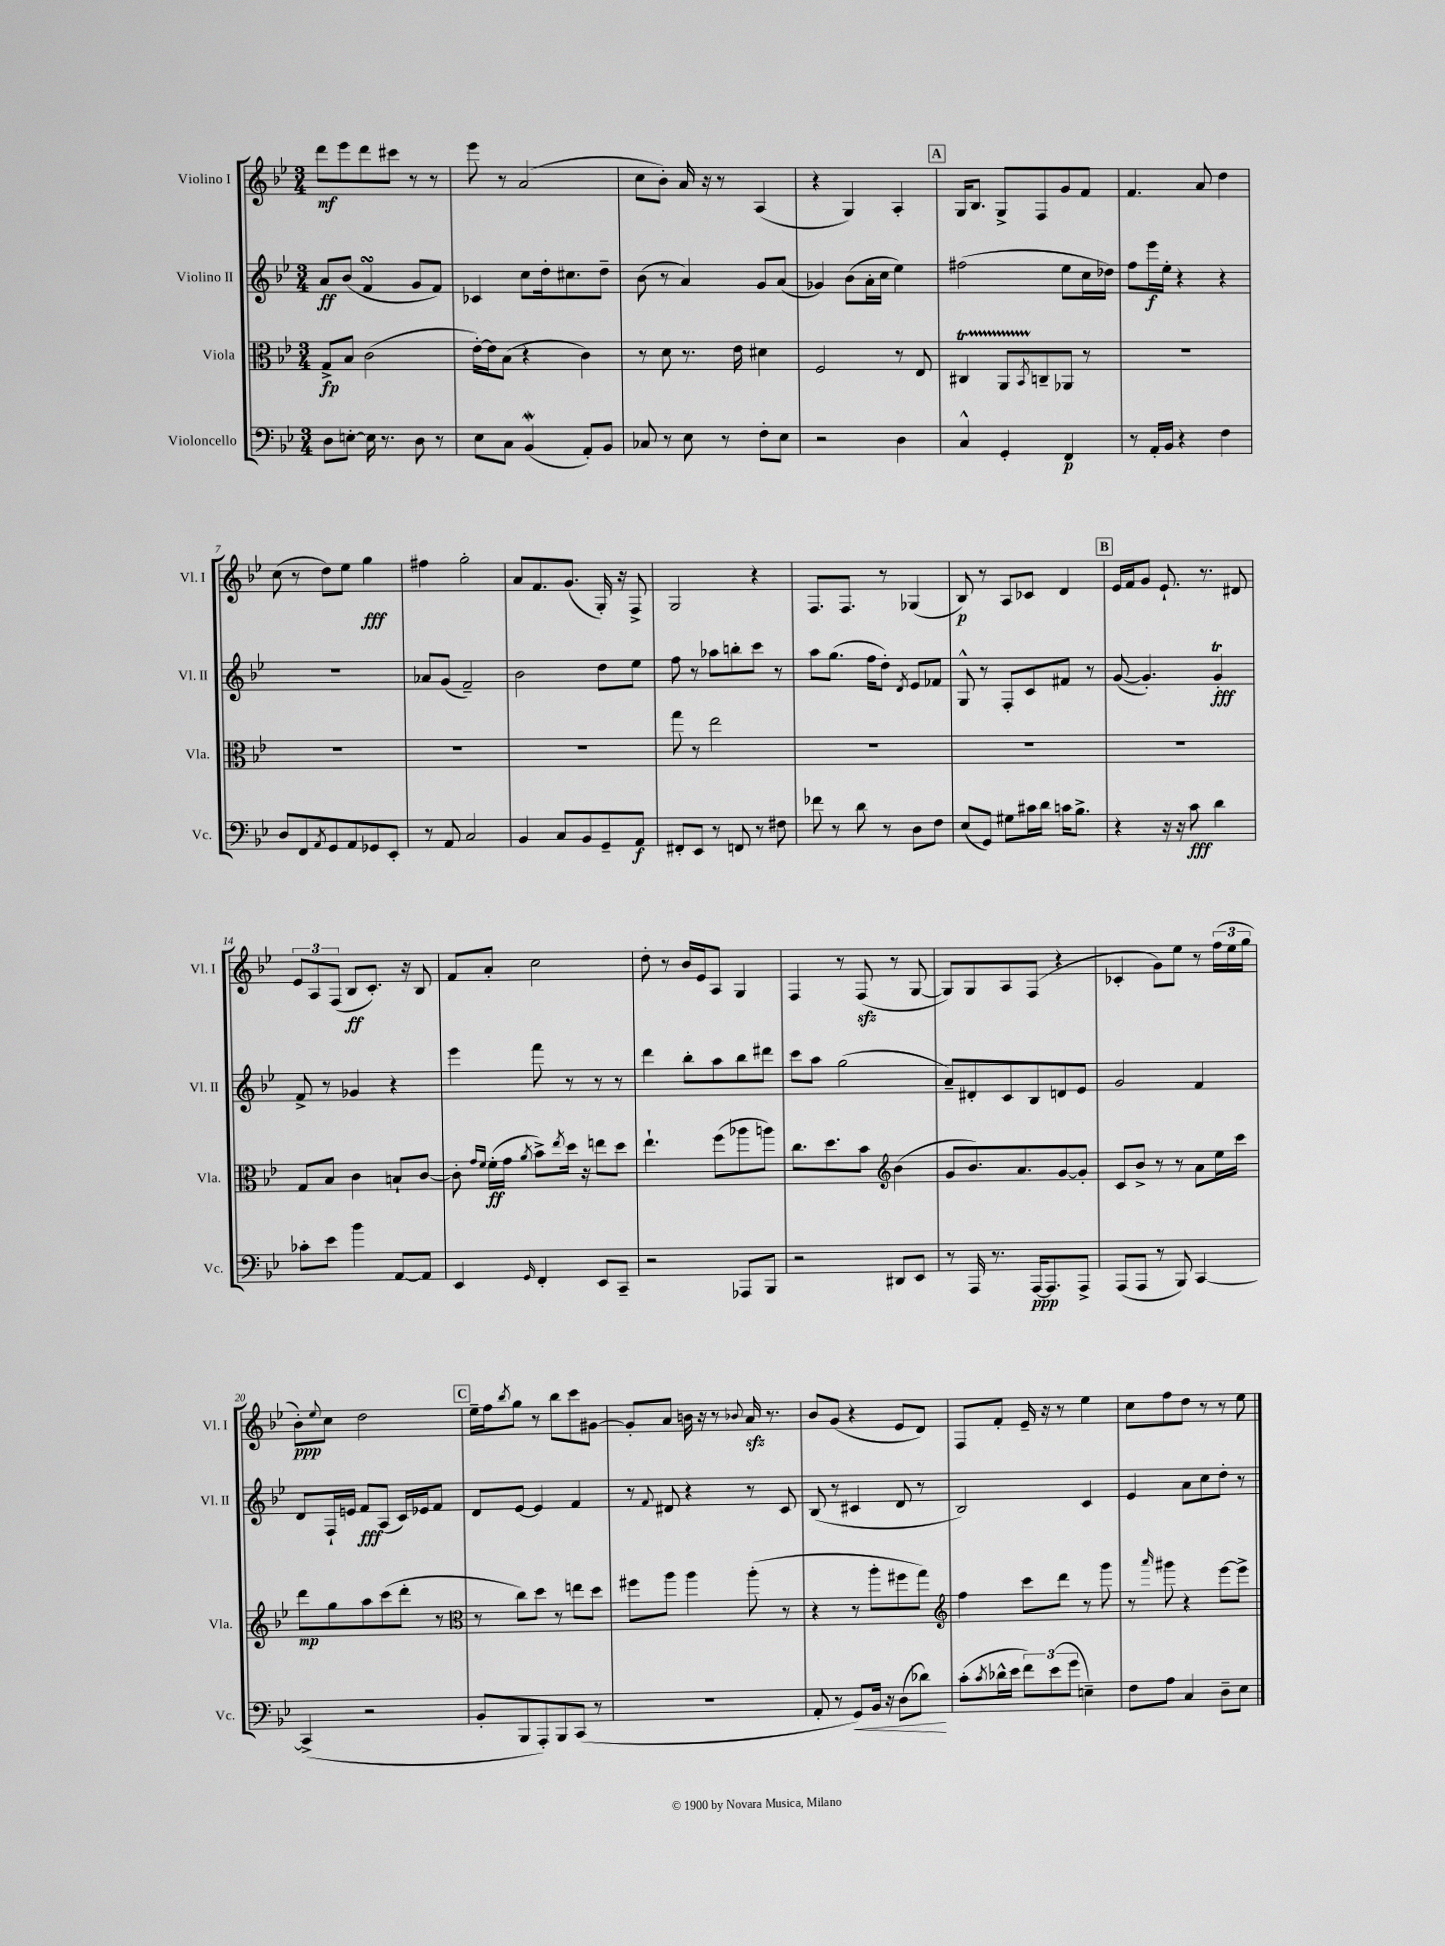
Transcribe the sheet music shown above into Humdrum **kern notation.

**kern	**dynam	**kern	**dynam	**kern	**dynam	**kern	**dynam
*part4	*part4	*part3	*part3	*part2	*part2	*part1	*part1
*staff4	*staff4	*staff3	*staff3	*staff2	*staff2	*staff1	*staff1
*I"Violoncello	*	*I"Viola	*	*I"Violino II	*	*I"Violino I	*
*I'Vc.	*	*I'Vla.	*	*I'Vl. II	*	*I'Vl. I	*
*clefF4	*	*clefC3	*	*clefG2	*	*clefG2	*
*k[b-e-]	*	*k[b-e-]	*	*k[b-e-]	*	*k[b-e-]	*
*M3/4	*	*M3/4	*	*M3/4	*	*M3/4	*
=1	=1	=1	=1	=1	=1	=1	=1
8D\L	.	8G^/L	fp	8a/L	ff	8ddd\L	mf
[8En'\J	.	8B-/J	.	(8b-/J	.	8eee-\	.
16E\]	.	(2c\	.	4fsSSS/	.	8ddd\	.
8.r	.	.	.	.	.	.	.
.	.	.	.	.	.	8ccc#X\J	.
8D\	.	.	.	8g/L	.	8r	.
8r	.	.	.	8f/J)	.	8r	.
=2	=2	=2	=2	=2	=2	=2	=2
8E-\L	.	[16e-'\LL)	.	4c-X/	.	8eee-\	.
.	.	16e-\J]	.	.	.	.	.
8C\J	.	(8B-\J	.	.	.	8r	.
(4BB-w/	.	4r	.	8cc\L	.	(2a/	.
.	.	.	.	16dd'\k	.	.	.
.	.	.	.	8.cc#X\	.	.	.
8AA'/L)	.	4c\)	.	.	.	.	.
8BB-/J	.	.	.	8dd~\J	.	.	.
=3	=3	=3	=3	=3	=3	=3	=3
8C-X/	.	8r	.	(8b-\	.	8cc\L	.
8r	.	8d\	.	8r	.	8b-'\J)	.
8E-\	.	8.r	.	4a/)	.	16a/	.
.	.	.	.	.	.	16r	.
8r	.	.	.	.	.	8r	.
.	.	16e-\	.	.	.	.	.
8F'\L	.	4d#X\	.	8g/L	.	(4A/	.
8E-\J	.	.	.	(8a/J	.	.	.
=4	=4	=4	=4	=4	=4	=4	=4
2r	.	2F/	.	4g-X/)	.	4r	.
.	.	.	.	(8b-\L	.	4G/)	.
.	.	.	.	16a'\L	.	.	.
.	.	.	.	16cc\JJ	.	.	.
4D\	.	8r	.	4ee-\)	.	4A'/	.
.	.	8E-/	.	.	.	.	.
!!LO:REH:place=s1:t=A
=5	=5	=5	=5	=5	=5	=5	=5
4C^^/	.	4C#Xt/	.	(2ff#X\	.	16G/KL	.
.	.	.	.	.	.	8.B-/J	.
4GG'/	.	8AATTT/L	.	.	.	8G^/L	.
.	.	8qBB-/	.	.	.	.	.
.	.	8Cn~/	.	.	.	8F/	.
4FF/	p	8AA-X/J	.	8ee-\L	.	8g/	.
.	.	8r	.	16cc\L	.	8f/J	.
.	.	.	.	16dd-X\JJ)	.	.	.
=6	=6	=6	=6	=6	=6	=6	=6
8r	.	2.r	.	8ff\L	.	4.f/	.
16AA'/LL	.	.	.	16eee-\L	f	.	.
16BB-/JJ	.	.	.	16ee-'\JJ	.	.	.
4r	.	.	.	4r	.	.	.
.	.	.	.	.	.	8a/	.
4F\	.	.	.	4r	.	4dd\	.
!!LO:LB:g=z
=7	=7	=7	=7	=7	=7	=7	=7
8D/L	.	2.r	.	2.r	.	(8cc\	.
8FF/	.	.	.	.	.	8r	.
8qAA/	.	.	.	.	.	.	.
8GG/	.	.	.	.	.	8dd\L)	.
8AA/	.	.	.	.	.	8ee-\J	.
8GG-X/	.	.	.	.	.	4gg\	fff
8EE-'/J	.	.	.	.	.	.	.
=8	=8	=8	=8	=8	=8	=8	=8
8r	.	2.r	.	8a-X/L	.	4ff#X\	.
8AA/	.	.	.	(8g/J	.	.	.
2C/	.	.	.	2f~/)	.	2gg'\	.
=9	=9	=9	=9	=9	=9	=9	=9
4BB-/	.	2.r	.	2b-\	.	8a/L	.
.	.	.	.	.	.	8.f/	.
8C/L	.	.	.	.	.	.	.
.	.	.	.	.	.	(8.g/J	.
8BB-/	.	.	.	.	.	.	.
8GG~/	.	.	.	8dd\L	.	16G'/)	.
.	.	.	.	.	.	16r	.
8AA/J	f	.	.	8ee-\J	.	8F^/	.
=10	=10	=10	=10	=10	=10	=10	=10
8FF#X'/L	.	8gg\	.	8ff\	.	2G/	.
8EE-/J	.	8r	.	8r	.	.	.
8r	.	2ee-\	.	8aa-X\L	.	.	.
8FFn/	.	.	.	8bbn'\	.	.	.
8r	.	.	.	8ccc\J	.	4r	.
8F#X\	.	.	.	8r	.	.	.
=11	=11	=11	=11	=11	=11	=11	=11
8f-X\	.	2.r	.	8aa\L	.	8.F/L	.
8r	.	.	.	(8.gg\J	.	.	.
.	.	.	.	.	.	8.F/J	.
8d\	.	.	.	.	.	.	.
.	.	.	.	16ff\KL	.	.	.
8r	.	.	.	8dd'\J)	.	8r	.
.	.	.	.	8qd/	.	.	.
8D\L	.	.	.	8e-/L	.	(4G-X/	.
8F\J	.	.	.	8f-X/J	.	.	.
=12	=12	=12	=12	=12	=12	=12	=12
(8E-/L	.	2.r	.	8G^^/	.	8B-/)	p
8GG/J)	.	.	.	8r	.	8r	.
8G#X\L	.	.	.	8F'/L	.	8A/L	.
16c#X\L	.	.	.	8c/	.	8c-X/J	.
16d\JJ	.	.	.	.	.	.	.
16cn\KL	.	.	.	8f#X/J	.	4d/	.
8.B-^\J	.	.	.	.	.	.	.
.	.	.	.	8r	.	.	.
!!LO:REH:place=s1:t=B
=13	=13	=13	=13	=13	=13	=13	=13
4r	.	2.r	.	([8g/	.	16e-/LL	.
.	.	.	.	.	.	16f/J	.
.	.	.	.	4.g'/])	.	8g/J	.
16r	.	.	.	.	.	8.e-`/	.
16r	.	.	.	.	.	.	.
8c\	fff	.	.	.	.	.	.
.	.	.	.	.	.	8.r	.
4d\	.	.	.	4gT'/	fff	.	.
.	.	.	.	.	.	8d#X/	.
!!LO:LB:g=z
=14	=14	=14	=14	=14	=14	=14	=14
8c-X'\L	.	8G/L	.	8f^/	.	12e-/L	.
.	.	.	.	.	.	12A/	.
8e-\J	.	8B-/J	.	8r	.	.	.
.	.	.	.	.	.	(12F/J	.
4b-\	.	4c\	.	4g-X/	.	8B-/L	ff
.	.	.	.	.	.	8.c'/J)	.
[8AA/L	.	8Bn`/L	.	4r	.	.	.
.	.	.	.	.	.	16r	.
8AA/J]	.	[8c/J	.	.	.	8B-/	.
=15	=15	=15	=15	=15	=15	=15	=15
4EE-/	.	8c'\]	.	4eee-\	.	8f/L	.
.	.	16qqg/LL	.	.	.	.	.
.	.	16qqf/JJ	.	.	.	.	.
.	.	(16f'\LL	ff	.	.	8a'/J	.
.	.	16g\JJ	.	.	.	.	.
16qqGG/	.	8qa/	.	.	.	.	.
4FF'/	.	8b-^\L)	.	8fff\	.	2cc\	.
.	.	8qee-/	.	.	.	.	.
.	.	16dd\Jk	.	8r	.	.	.
.	.	16r	.	.	.	.	.
8EE-/L	.	8een\L	.	8r	.	.	.
8CC~/J	.	8dd\J	.	8r	.	.	.
=16	=16	=16	=16	=16	=16	=16	=16
2r	.	4.ee-`\	.	4ddd\	.	8dd'\	.
.	.	.	.	.	.	8r	.
.	.	.	.	8bb-'\L	.	16b-/LL	.
.	.	.	.	.	.	16e-/J	.
.	.	(8ff\L	.	8aa\	.	8A/J	.
8AAA-X/L	.	8aa-X\	.	8bb-\	.	4G/	.
8BBB-/J	.	8aan\J)	.	8ddd#X\J	.	.	.
=17	=17	=17	=17	=17	=17	=17	=17
2r	.	8.cc\L	.	8ccc\L	.	4F/	.
.	.	.	.	8aa\J	.	.	.
.	.	8.dd\	.	.	.	.	.
.	.	.	.	(2gg\	.	8r	.
.	.	8b-\J	.	.	.	(8Fzz/	.
*	*	*clefG2	*	*	*	*	*
8DD#X/L	.	(4b-\	.	.	.	8r	.
8EE-/J	.	.	.	.	.	[8G/	.
=18	=18	=18	=18	=18	=18	=18	=18
8r	.	8g/L	.	8a~/L)	.	8G/L])	.
16AAA/	.	8.b-/)	.	8d#X'/	.	8G/	.
8.r	.	.	.	.	.	.	.
.	.	.	.	8c/	.	8A/	.
.	.	8.a/	.	.	.	.	.
[16AAA/KL	ppp	.	.	8B-/	.	(8F/J	.
8.AAA/]	.	.	.	.	.	.	.
.	.	[8g/	.	8dn/	.	4r	.
8AAA^/J	.	8g'/J]	.	8e-/J	.	.	.
=19	=19	=19	=19	=19	=19	=19	=19
(8AAA/L	.	8c/L	.	2g/	.	4c-X'/	.
8AAA/J	.	8b-^/J	.	.	.	.	.
8r	.	8r	.	.	.	8g\L)	.
8BBB-/)	.	8r	.	.	.	8ee-\J	.
[4CC/	.	8a\L	.	4f/	.	8r	.
.	.	16ee-\L	.	.	.	(24ff\LL	.
.	.	.	.	.	.	24ee-\	.
.	.	16ccc\JJ	.	.	.	.	.
.	.	.	.	.	.	24gg\JJ	.
!!LO:LB:g=z
=20	=20	=20	=20	=20	=20	=20	=20
(4CC^/]	.	8ddd\L	mp	8d/L	.	8b-'\L)	ppp
.	.	.	.	.	.	8qqee-/	.
.	.	8gg\	.	16F`/L	.	8cc\J	.
.	.	.	.	16en/JJ	.	.	.
2r	.	8aa\	.	8f/L	fff	2dd\	.
.	.	(8ccc\	.	(8A/J	.	.	.
.	.	8ddd'\J	.	16c/LL)	.	.	.
.	.	.	.	16e-X/J	.	.	.
.	.	8r	.	8f/J	.	.	.
!!LO:REH:place=s1:t=C
=21	=21	=21	=21	=21	=21	=21	=21
*	*	*clefC3	*	*	*	*	*
8BB-'/L	.	8r	.	8d/L	.	16ee-~\LL	.
.	.	.	.	.	.	16ff\J	.
.	.	.	.	.	.	8qbb-/	.
8BBB-/	.	8cc\L)	.	[8e-/J	.	8gg\J	.
8AAA'/)	.	8dd\J	.	4e-/]	.	8r	.
8BBB-/	.	8r	.	.	.	8bb-\L	.
(8CC/J	.	8een\L	.	4f/	.	8ccc\	.
8r	.	8dd\J	.	.	.	[8g#X\J	.
=22	=22	=22	=22	=22	=22	=22	=22
2.r	.	8ff#X\L	.	8r	.	8g#'/L]	.
.	.	.	.	8qqf/	.	.	.
.	.	8aa\J	.	8d#X/	.	8a/J	.
.	.	4aa\	.	4r	.	16bn\	.
.	.	.	.	.	.	16r	.
.	.	.	.	.	.	8r	.
.	.	.	.	.	.	8qqb-X/	.
.	.	(8aa'\	.	8r	.	16azz/	.
.	.	.	.	.	.	8.r	.
.	.	8r	.	8c/	.	.	.
=23	=23	=23	=23	=23	=23	=23	=23
8AA'/	.	4r	.	(8B-/	.	8b-/L	.
8r	.	.	.	8r	.	(8g/J	.
!	!LO:HP:b	!	!	!	!	!	!
8GG/L)	<	8r	.	4c#X/	.	4r	.
16BB-/Jk	.	8aa'\L	.	.	.	.	.
16r	.	.	.	.	.	.	.
(8D\L	.	8ff#X\	.	8d/	.	8e-/L	.
8d-X\J)	.	8gg\J)	.	8r	.	8d/J)	.
.	[	.	.	.	.	.	.
=24	=24	=24	=24	=24	=24	=24	=24
*	*	*clefG2	*	*	*	*	*
(8c'\L	.	4ff\	.	2B-/)	.	8F/L	.
8qc/	.	.	.	.	.	.	.
16d-X^^\L	.	.	.	.	.	8f'/J	.
16e-\JJ	.	.	.	.	.	.	.
12f\L)	.	8ccc\L	.	.	.	16e-~/	.
.	.	.	.	.	.	16r	.
(12e-\	.	.	.	.	.	.	.
.	.	8ddd\J	.	.	.	8r	.
12g\J	.	.	.	.	.	.	.
4En~\)	.	8r	.	4c/	.	4ee-\	.
.	.	8ggg\	.	.	.	.	.
=25	=25	=25	=25	=25	=25	=25	=25
8F\L	.	8r	.	4e-/	.	8cc\L	.
.	.	16qqaaa/	.	.	.	.	.
8A\J	.	8ggg#X\	.	.	.	8ff\	.
4C/	.	4r	.	8a\L	.	8dd\J	.
.	.	.	.	8cc\	.	8r	.
8D~\L	.	[8eee-\L	.	8dd'\J	.	8r	.
8E-\J	.	8eee-^\J]	.	8r	.	8ee-\	.
==	==	==	==	==	==	==	==
*-	*-	*-	*-	*-	*-	*-	*-
